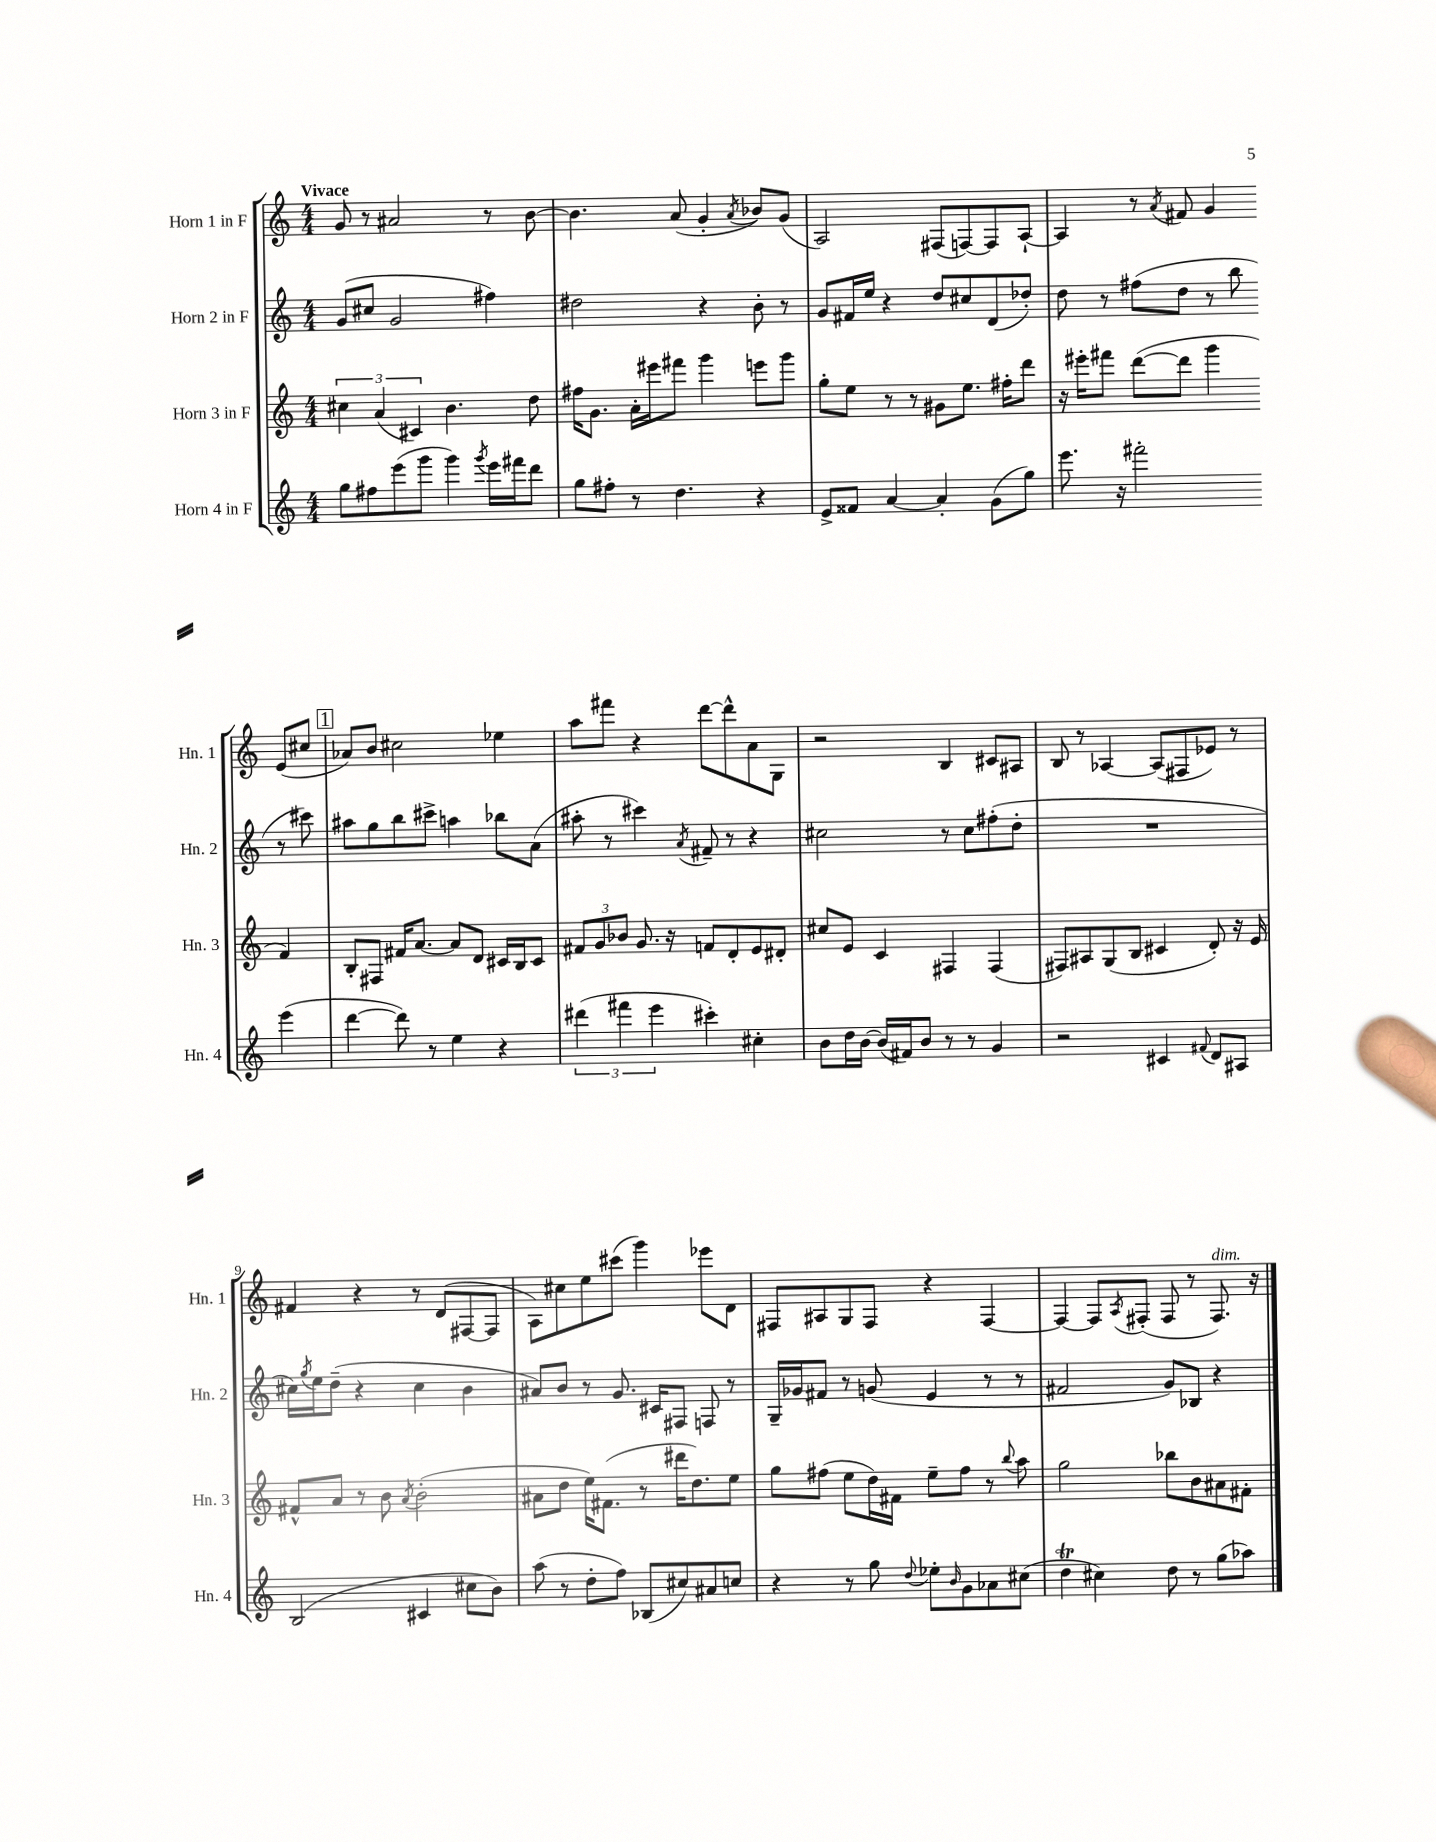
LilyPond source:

<<
\new StaffGroup <<
\new Staff = "s0" \with { instrumentName = "Horn 1 in F" shortInstrumentName = "Hn. 1" } {
    \clef treble \key c \major \numericTimeSignature \time 4/4 \tempo "Vivace"
    g'8 r8 ais'2 r8 b'8~ |
    b'4. a'8( g'4-. \acciaccatura { a'8 } bes'8) g'8( |
    a2) fis8( f8~) f8 a8~-! |
    a4 r8 \acciaccatura { a'8 } fis'8 g'4 e'8( cis''8 |
    \mark \markup { \box "1" } aes'8) b'8 cis''2 ees''4 |
    a''8 fis'''8 r4 d'''8~ d'''8-^ a'8 g8 |
    r2 b4 cis'8 ais8 |
    b8 r8 aes4~ aes8( fis8 ees'8) r8 |
    fis'4 r4 r8 d'8( fis8~ fis8 |
    a8) cis''8 e''8 cis'''8( g'''4) ees'''8 d'8 |
    fis8 ais8 g8 fis8 r4 fis4~ |
    fis4~ fis8 \acciaccatura { a8 } fis8-.( fis8 r8 fis8.^\markup { \italic "dim." }) r16 \bar "|." |
}
\new Staff = "s1" \with { instrumentName = "Horn 2 in F" shortInstrumentName = "Hn. 2" } {
    \clef treble \key c \major \numericTimeSignature \time 4/4
    g'8( cis''8 g'2 fis''4) |
    dis''2 r4 b'8-. r8 |
    g'8 fis'16 e''16 r4 d''8 cis''8 d'8( des''8-.) |
    d''8 r8 fis''8( d''8 r8 b''8 r8 cis'''8) |
    \mark \markup { \box "1" } ais''8 g''8 b''8 cis'''8-> a''4 bes''8 a'8( |
    ais''8-. r8 cis'''4) \acciaccatura { a'8 } fis'8-- r8 r4 |
    cis''2 r8 cis''8 fis''8-.( d''8-. |
    R1 |
    cis''16) \acciaccatura { g''8 } e''16 d''8--( r4 cis''4 b'4 |
    ais'8) b'8 r8 g'8. cis'16 fis8 f8 r8 |
    g16-- ges'16 fis'8 r8 g'8( e'4 r8 r8 |
    fis'2 g'8) bes8 r4 \bar "|." |
}
\new Staff = "s2" \with { instrumentName = "Horn 3 in F" shortInstrumentName = "Hn. 3" } {
    \clef treble \key c \major \numericTimeSignature \time 4/4
    \tuplet 3/2 { cis''4 a'4( cis'4) } b'4. d''8 |
    fis''16 g'8. a'16-. eis'''16 fis'''8 g'''4 e'''8 g'''8 |
    g''8-. e''8 r8 r8 gis'8 e''8. fis''16-. d'''8 |
    r16 eis'''16-. fis'''8 d'''8~( d'''8 g'''4 f'4) |
    \mark \markup { \box "1" } b8-. fis8 fis'16 a'8.~ a'8 d'8 cis'16 b16 cis'8 |
    \tuplet 3/2 { fis'8 g'8 bes'8 } g'8. r16 f'8 d'8-. e'8 dis'8-. |
    cis''8 e'8 c'4 fis4 fis4( |
    fis8) ais8 g8( b8 cis'4 d'8-.) r16 e'16 |
    fis'8-^ a'8 r8 b'8 \acciaccatura { a'8 } b'2-.( |
    ais'8 d''8 e''16) fis'8.( r8 dis'''16 d''8.) e''8 |
    g''8 fis''8( e''8 d''16) fis'16 e''8-- fis''8 r8 \appoggiatura { b''8 } a''8 |
    g''2 bes''8 b'8 ais'8 fis'8-. \bar "|." |
}
\new Staff = "s3" \with { instrumentName = "Horn 4 in F" shortInstrumentName = "Hn. 4" } {
    \clef treble \key c \major \numericTimeSignature \time 4/4
    g''8 fis''8 e'''8( g'''8 g'''4) \acciaccatura { g'''8 } e'''16 fis'''16 d'''8 |
    g''8 fis''8-. r8 d''4. r4 |
    e'8-> fisis'8 a'4~ a'4-. g'8( g''8) |
    e'''8. r16 fis'''2-. e'''4( |
    \mark \markup { \box "1" } d'''4~ d'''8) r8 e''4 r4 |
    \tuplet 3/2 { dis'''4( fis'''4 e'''4 } cis'''4-.) cis''4-. |
    b'8 d''16 b'16~ b'16( fis'16) b'8 r8 r8 g'4 |
    r2 cis'4 \appoggiatura { fis'8 } d'8 ais8 |
    b2( cis'4 cis''8 b'8) |
    a''8( r8 d''8-. f''8) bes8( cis''8) ais'8 c''8 |
    r4 r8 g''8 \appoggiatura { d''8 } ees''8-. \grace { b'16 } g'8 aes'8 cis''8( |
    d''4\trill cis''4) d''8 r8 g''8( aes''8) \bar "|." |
}
>>
>>
